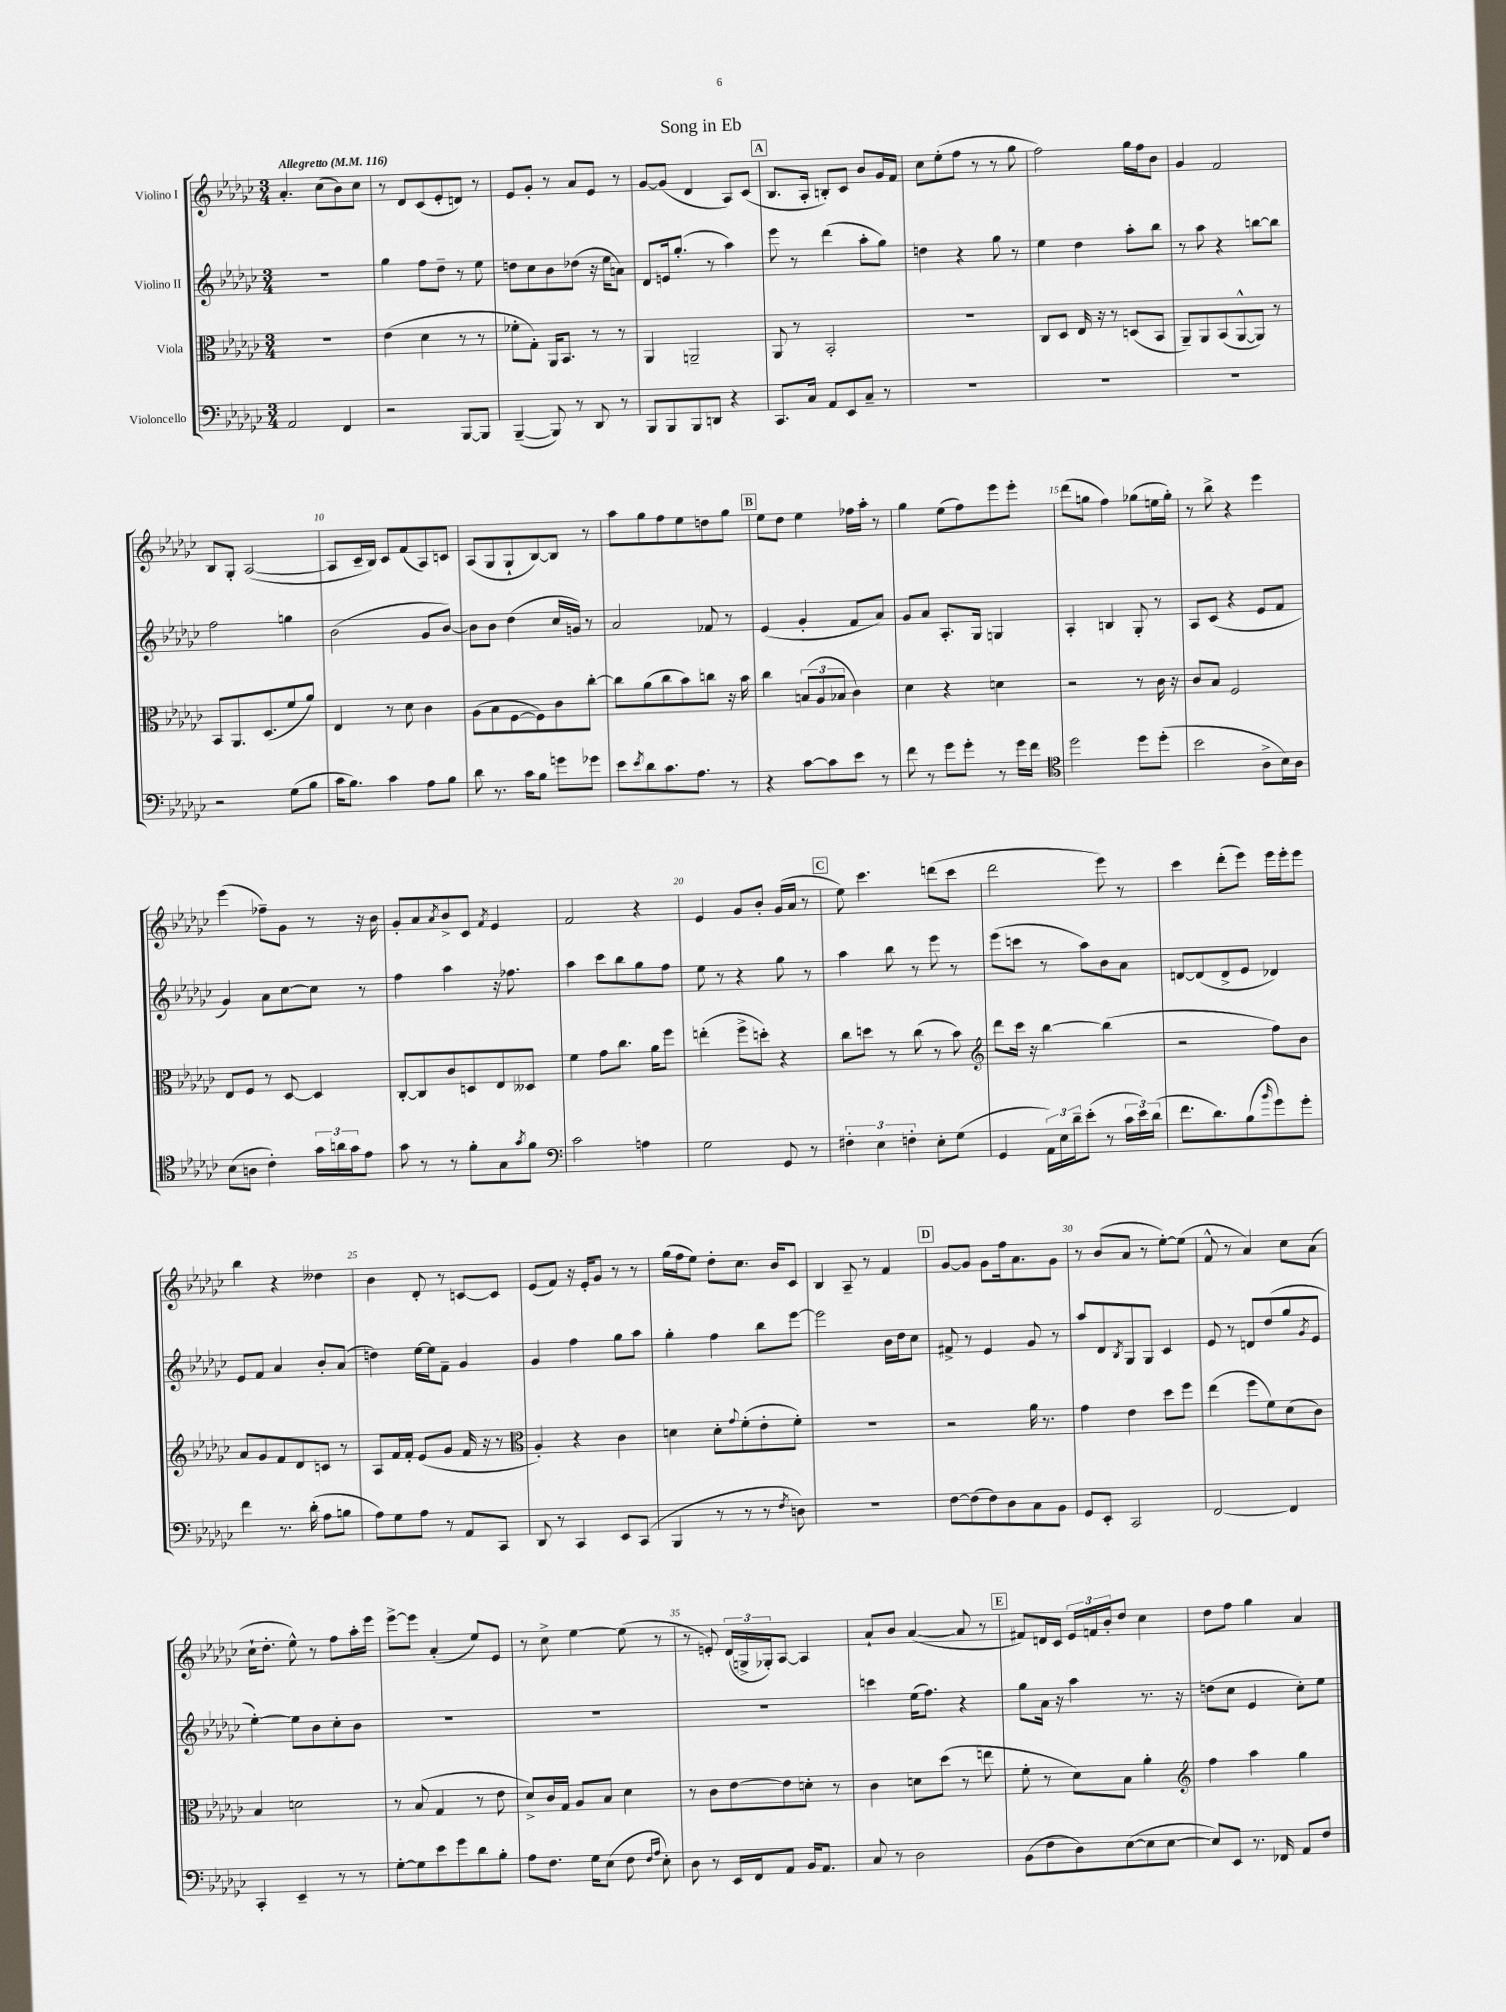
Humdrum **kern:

**kern	**kern	**kern	**kern
*part4	*part3	*part2	*part1
*staff4	*staff3	*staff2	*staff1
*I"Violoncello	*I"Viola	*I"Violino II	*I"Violino I
*clefF4	*clefC3	*clefG2	*clefG2
*k[b-e-a-d-g-c-]	*k[b-e-a-d-g-c-]	*k[b-e-a-d-g-c-]	*k[b-e-a-d-g-c-]
*M3/4	*M3/4	*M3/4	*M3/4
*MM116	*MM116	*MM116	*MM116
=1	=1	=1	=1
!	!	!	!LO:TX:a:B:t=Allegretto
2AA-/	2.r	2.r	4.a-'/
.	.	.	(8cc-\L
4FF/	.	.	8b-\)
.	.	.	8cc-\J
=2	=2	=2	=2
2r	(4e-\	4gg-\	8r
.	.	.	8d-/L
.	4d-\	8ff\L	(8c-/
.	.	8dd-~\J	8e-'/
[8BBB-/L	8r	8r	8dn/J)
8BBB-/J]	8r	8ee-\	8r
=3	=3	=3	=3
([4BBB-~/	8f-X'\L	8ddn\L	8e-/L
.	8G-'\J)	8cc-\	8g-'/J
8BBB-/])	16AA-/KL	8b-\	8r
.	8.BB-/J	.	.
8r	.	(8dd-X\J	8a-/L
8DD-/	8r	16r	8e-/J
.	.	16ee-\KL	.
8r	8r	8an\J)	8r
=4	=4	=4	=4
8BBB-/L	4AA-/	8d-/L	[8g-/L
8BBB-/	.	16en/k	(8g-/J]
.	.	(8.gg-'/J	.
8BBB-/	2AAn~/	.	4d-/
8DDn/J	.	8r	.
4r	.	4aa-\)	8A-/L)
.	.	.	(8c-/J
!!LO:REH:place=s1:t=A
=5	=5	=5	=5
8.CC-/L	8AA-/	8eee-\	8.B-/L
.	8r	8r	.
16C-/Jk	.	.	16A-'/Jk
8AA-/L	2BB-'/	(4ddd-\	8Bn'/L)
8EE-/	.	.	8c-/J
8C-~/J	.	8aa-'\L	8b-/L
8r	.	8gg-\J)	16g-/L
.	.	.	16f/JJ
=6	=6	=6	=6
2.r	2.r	4ddn\	8cc-\L
.	.	.	(8ee-'\
.	.	4r	8ff\J
.	.	.	8r
.	.	8gg-\	8r
.	.	8r	8gg-\
=7	=7	=7	=7
2.r	8C-/L	4ee-\	2ff\)
.	8D-/J	.	.
.	16E-/	4dd-\	.
.	16r	.	.
.	8r	.	.
.	(8Dn/L	8aa-'\L	16gg-\LL
.	.	.	16ff\J
.	8BB-/J	8bb-\J	8b-\J
=8	=8	=8	=8
2.r	8AA-~/L)	8r	4g-/
.	8AA-/	8aa-\	.
.	(8BB-/	4r	2f/
.	[8AA-^^/	.	.
.	8AA-/J])	[8bbn\L	.
.	8r	8bb\J]	.
!!LO:LB:g=z
=9	=9	=9	=9
2r	8BB-/L	2ff\	8B-/L
.	8.AA-/	.	8G-'/J
.	.	.	([2A-/
.	(8.D-/	.	.
(8G-\L	8f/	4ggn\	.
8B-\J	8a-/J)	.	.
=10	=10	=10	=10
16c-\KL	4E-/	(2b-\	8A-/L]
8.B-\J)	.	.	.
.	.	.	16c-~/L
.	.	.	16B-/JJ)
4c-\	8r	.	8c-/L
.	8d-\	.	(8f/
8A-\L	4c-\	8g-/L	8A-/)
8B-\J	.	[8b-/J)	8cn/J
=11	=11	=11	=11
8d-\	(8A-\L	8b-\L]	(8A-/L
8.r	8B-\	8b-\J	8G-/
.	[8F\	(4dd-\	8G-`/
16c-\KL	.	.	.
8B-\J	8F\])	.	[8B-/)
8gn\L	8c-\	16cc-/LL	8B-/J]
.	.	16gn/JJ)	.
8g-X\J	[8cc-'\J	8r	8r
=12	=12	=12	=12
8e-\L	8cc-\L]	2a-/	8aa-\L
8qe-/	.	.	.
8d-\	(8a-\	.	8gg-\
8.c-\	8cc-\	.	8ff\
.	8b-\)	.	8ee-\
8.A-\J	.	.	.
.	8ccn\J	8f-X/	8ddn\
8r	16r	8r	8gg-\J
.	16b-\	.	.
!!LO:REH:place=s1:t=B
=13	=13	=13	=13
4r	4cc-\	(4e-/	8ee-\L
.	.	.	8dd-\J
[8c-\L	(12Bn/L	4g-'/	4ee-\
.	12A-/	.	.
8c-\]	.	.	.
.	12B-X/J	.	.
8e-\J	4c-\)	8f/L	16ff-X\LL
.	.	.	16aa-'\JJ
8r	.	8a-/J)	8r
=14	=14	=14	=14
8f\	4d-\	8g-/L	4gg-\
8r	.	8a-/J	.
8g-\L	4r	8.A-'/L	(8ee-\L
8g-'\J	.	.	8ff\)
.	.	16G-/Jk	.
8r	4dn\	4Gn/	8eee-\
16g-\LL	.	.	8eee-'\J
16f\JJ	.	.	.
=15	=15	=15	=15
*clefC4	*	*	*
2dd-\	2r	4A-'/	(8ddd-\L
.	.	.	8ggn\J
.	.	4Bn/	4ff\)
8dd-\L	8r	8G-'/	(8gg-X\L
(8dd-'\J	16c-\	8r	16een\L
.	16r	.	16gg-'\JJ)
=16	=16	=16	=16
2b-\	8c-/L	8A-/L	8r
.	8B-/J	(8c-/J	8bb-^\
.	2F/	4r	4r
8A-^\L	.	8e-/L	4eee-\
16B-\L)	.	8f/J	.
16A-\JJ	.	.	.
!!LO:LB:g=z
=17	=17	=17	=17
(8B-\L	8E-/L	4g-/)	(4eee-\
8An\J	8F/J	.	.
4c-'\)	8r	8a-\L	8ff-X~\L)
.	[8D-/	[8cc-\	8g-\J
24g-\LL	4D-/]	8cc-\J]	8r
24an\	.	.	.
24g-\J	.	.	.
8e-\J	.	8r	16r
.	.	.	16b-\
=18	=18	=18	=18
8g-\	[8C-'/L	4ff\	8g-'/L
8r	8C-/]	.	8a-/
.	.	.	8qa-/
8r	8c-/	4aa-\	8b-^/
8f'\L	8Dn/	.	8c-/J
.	.	.	8qf/
8G-\	8E-/	16r	4e-/
.	.	8.ff-X\	.
8qg-/	.	.	.
8f\J	8D--X/J	.	.
=19	=19	=19	=19
*clefF4	*	*	*
2c-\	4f\	4aa-\	2f/
.	8g-\L	8ccc-\L	.
.	8.cc-\J	8bb-\	.
4An\	.	8gg-\	4r
.	16a-\KL	.	.
.	8ff\J	8ff\J	.
=20	=20	=20	=20
2G-\	(4een'\	8ee-\	4e-/
.	.	8r	.
.	8ff^\L	4r	8g-/L
.	8ddn'\J)	.	8b-'/J
8GG-/	4r	8gg-\	(16g-/LL
.	.	.	16a-/JJ
8r	.	8r	8r
!!LO:REH:place=s1:t=C
=21	=21	=21	=21
6F#X'\	8cc-\L	4aa-\	8ee-\)
.	8ddn\J	.	4.ccc-\
6E-\	.	.	.
.	8r	8bb-\	.
6Fn'\	.	.	.
.	(8cc-\	8r	.
8E-'\L	8r	8eee-\	(8dddn\L
(8G-\J	8b-\)	8r	8ccc-\J
=22	=22	=22	=22
*	*clefG2	*	*
4GG-/	8ddd-\L	(8eee-\L	2ddd-\
.	16ccc-\Jk	8cccn\J	.
.	16r	.	.
24AA-\LL)	[4bb-\	8r	.
24E-\	.	.	.
24d-~\J	.	.	.
(8e-'\J	.	8aa-\L)	.
8r	(4bb-\]	8b-\	8eee-\)
24c-\LL	.	8a-\J	8r
24e-\)	.	.	.
(24d-\JJ	.	.	.
=23	=23	=23	=23
8.f\L	2r	[8dn/L	4ccc-\
.	.	(8d/]	.
8.d-\)	.	.	.
.	.	8d^/	(8ddd-'\L
(8B-\	.	8e-/J	8eee-\J)
16qqb-/	.	.	.
8g-\)	8ff\L)	4d-X/)	16eee-\LL
.	.	.	16eee-'\J
8g-'\J	8b-\J	.	8eee-\J
!!LO:LB:g=z
=24	=24	=24	=24
4f\	8a-/L	8e-/L	4bb-\
.	8g-/	8f/J	.
8.r	8f/	4a-/	4r
.	8d-/	.	.
(16d-'\	.	.	.
8A-\L	8cn/J	8b-'/L	4dd--X\
8Bn\J	8r	(8a-/J	.
=25	=25	=25	=25
8A-\L)	8A-/L	4ddn\)	4b-\
8G-\	16f/L	.	.
.	16f'/JJ	.	.
8A-\J	(8e-/L	[16ee-\LL	8d-'/
.	.	16ee-\J]	.
8r	8g-/J	8f~\J	8r
8AA-/L	16f/	4g-/	[8cn/L
.	16r	.	.
8CC-/J	8r	.	8c/J]
=26	=26	=26	=26
*	*clefC3	*	*
8DD-/	4A-'/)	4g-/	(8e-/L
8r	.	.	8f/J)
4CC-/	4r	4ff\	16r
.	.	.	16e-'/KL
.	.	.	8g-/J
8EE-/L	4c-\	8gg-\L	8r
(8CC-/J	.	8aa-\J	8r
=27	=27	=27	=27
4BBB-/	4dn\	4gg-'\	(16gg-\LL
.	.	.	16ff\J
.	.	.	8ee-\J)
8r	8d'\L	4ff\	8dd-'\L
.	8qqg-/	.	.
8r	(8f'\	.	8.cc-\J
8r	8e-'\	8bb-\L	.
.	.	.	16b-/KL
8qF/	.	.	.
8Dn\)	8f'\J)	[8eee-\J	8c-/J
=28	=28	=28	=28
2.r	2.r	2eee-\]	4B-/
.	.	.	8A-~/
.	.	.	8r
.	.	16b-\LL	4f/
.	.	16dd-\J	.
.	.	8cc-\J	.
!!LO:REH:place=s1:t=D
=29	=29	=29	=29
[8F\L	2r	8f#X^/	[8g-/L
(8F\]	.	8r	8g-/J]
8F\)	.	4e-/	8g-\L
8D-\	.	.	16ff\k
.	.	.	8.a-\
8C-\	16a-\	8g-/	.
.	8.r	.	.
8BB-\J	.	8r	8g-\J
=30	=30	=30	=30
8GG-/L	4g-\	8aa-/L	8r
8EE-'/J	.	8d-/	(8b-/L
.	.	8qB-/	.
2CC-/	4e-\	8G-/	8a-/J
.	.	8G-/J	8r
.	8dd-\L	4c-/	[8ee-'\L)
.	8ff\J	.	(8ee-\J]
=31	=31	=31	=31
[2FF/	(4ee-\	8e-/	8f^^/
.	.	8r	8r
.	8ff\L	8dn/L	4a-/)
.	8f\)	(8dd-/	.
4FF/]	(8d-\	8gg-/	8cc-\L
.	.	8qg-/	.
.	8c-\J)	8e-/J	(8a-\J
!!LO:LB:g=z
=32	=32	=32	=32
4CC-'/	4B-/	[4ee-'\)	16cc-`\KL
.	.	.	8.dd-'\J
4EE-~/	2dn\	8ee-\L]	8ee-^^\)
.	.	8b-\	8r
8r	.	8cc-'\	8ff\L
8r	.	8b-\J	16aa-'\L
.	.	.	16eee-\JJ
=33	=33	=33	=33
[8G-'\L	8r	2.r	[8eee-^\L
8G-\]	(8B-/	.	8eee-\J]
8e-\	4G-/	.	(4a-'/
8g-\	.	.	.
8d-\	8r	.	8ee-/L)
8B-'\J	8e-\	.	8e-/J
=34	=34	=34	=34
8A-\L	8d-^/L)	2.r	8r
8.F\J	16c-/L	.	8cc-^\
.	16G-/JJ	.	.
.	8A-/L	.	[4ee-\
16G-\KL	.	.	.
(8E-\J	8B-/J	.	.
8F\	4d-\	.	(8ee-\]
16qqF/LL	.	.	.
16qqA-/JJ	.	.	.
8E-'\)	.	.	8r
=35	=35	=35	=35
8D-\	8r	2.r	8r
8r	8c-\L	.	8en'/)
16EE-/LL	[8e-\	.	(24d-/LL
.	.	.	24Gn^/
16FF/J	.	.	.
.	.	.	24G-X'/J)
8AA-/J	8e-\]	.	[8A-/J
16BB-/KL	8dn'\J	.	4A-/]
8.AA-/J	.	.	.
.	8r	.	.
=36	=36	=36	=36
8C-/	4c-\	4cccn\	8a-`/L
8r	.	.	8b-/J
2D-\	8dn\L	(16ee-\KL	([4a-/
.	.	8.ff\J)	.
.	(8dd-\J	.	.
.	8r	4r	8a-/]
.	8een\	.	8r
!!LO:REH:place=s1:t=E
=37	=37	=37	=37
(8BB-\L	8f'\	8gg-\L	8f#X/L)
8F\	8r	16a-\Jk	16dn/L
.	.	16r	16c-/JJ
8D-\)	8d-\L)	4aa-\	24e-/LL
.	.	.	24fn/
.	.	.	24b-'/J
([8E-\	8B-\J	.	8dd-/J
8E-\]	4a-'\	8.r	4cc-\
[8E-\J	.	.	.
.	.	16r	.
=38	=38	=38	=38
*	*clefG2	*	*
8E-/L])	4ff\	(8ddn\L	8dd-\L
8EE-/J	.	8cc-\J	8ff\J
8.r	4aa-\	4e-/	4gg-\
16FF-X/	.	.	.
8AA-/L	4gg-\	8cc-'\L)	4a-/
8F/J	.	8ee-\J	.
==	==	==	==
*-	*-	*-	*-
